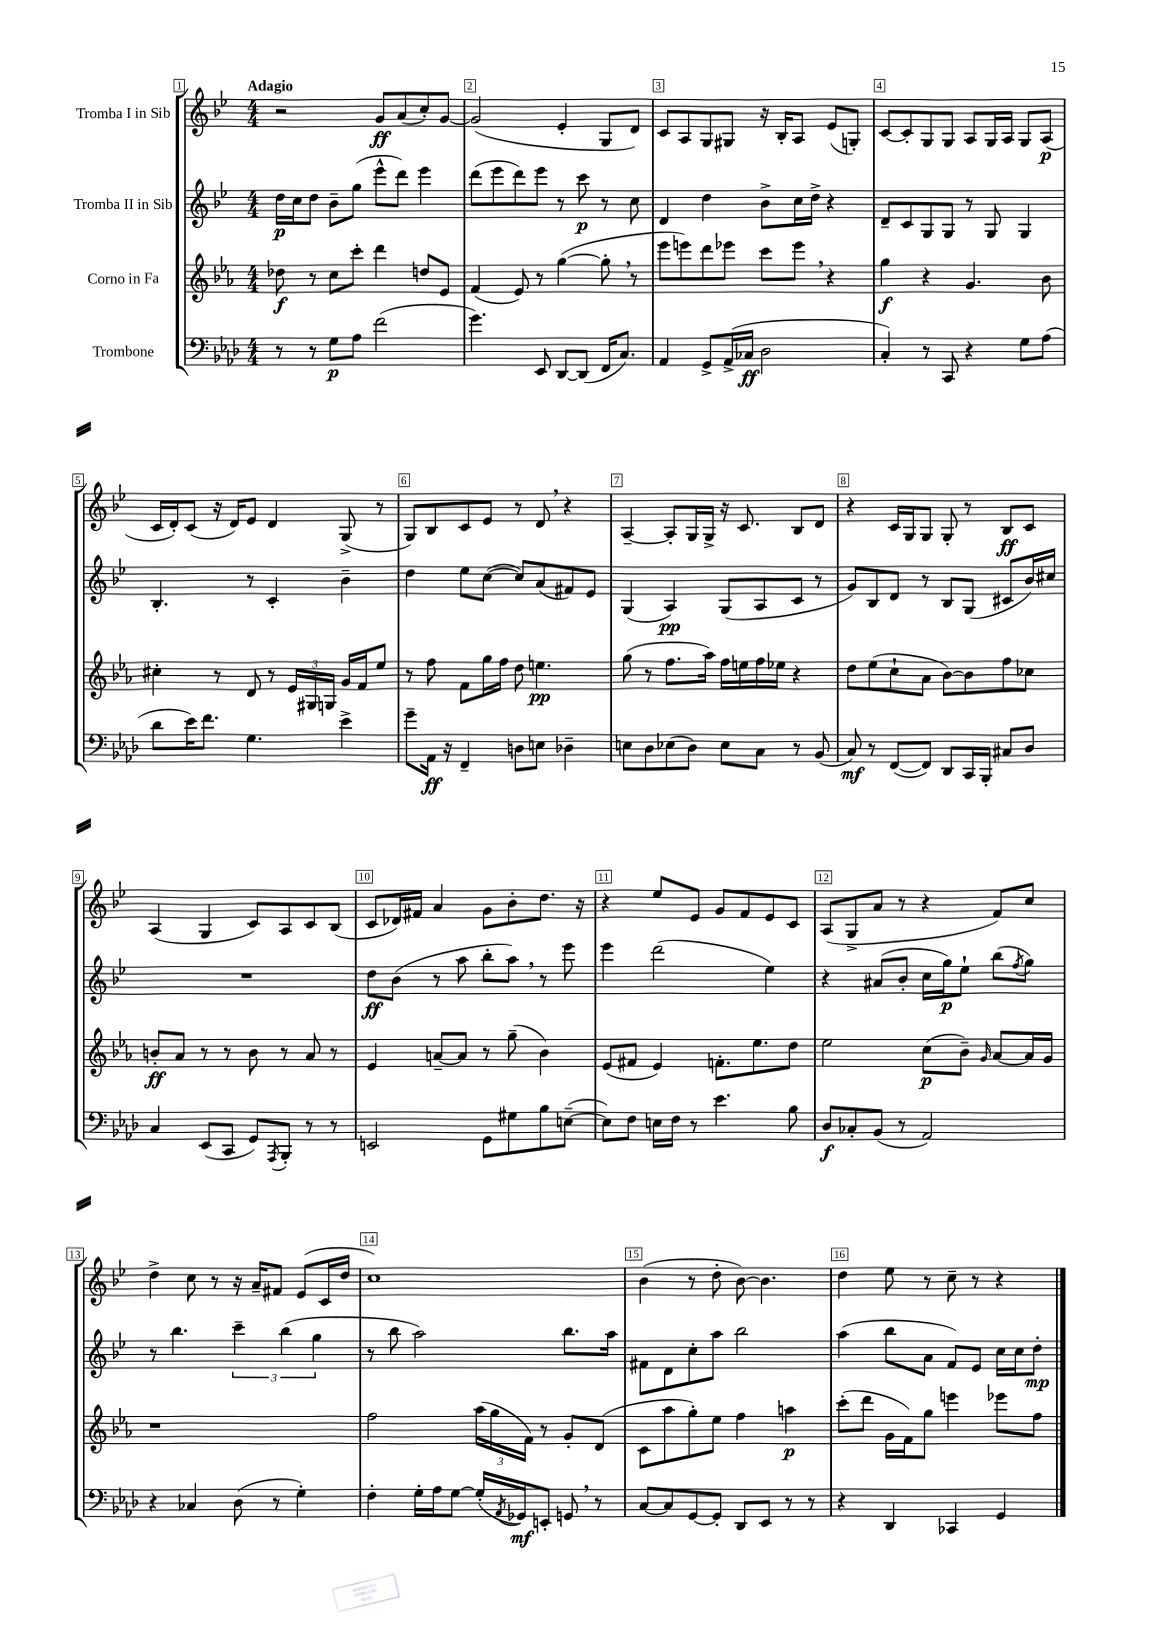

**kern	**kern	**kern	**kern
*staff4	*staff3	*staff2	*staff1
*clefF4	*clefG2	*clefG2	*clefG2
*k[b-e-a-d-]	*k[b-e-a-]	*k[b-e-]	*k[b-e-]
*M4/4	*M4/4	*M4/4	*M4/4
8r	8dd-	16dd	2r
.	.	16cc	.
8r	8r	8dd	.
8G	8cc	8b-~	.
8A-	8ccc'	(8gg	.
(2f	4ddd	8eee-^^	8g
.	.	8ddd)	(8a
.	8dd	4eee-	8cc')
.	8e-	.	[8g
=	=	=	=
4.g)	(4f	(8ddd	(2g]
.	.	8eee-	.
.	8e-)	8ddd)	.
8EE-	8r	8eee-	.
[8DD-	([4gg	8r	4e-'
(8DD-]	.	8ccc	.
16FF	8gg']	8r	8G
8.C)	.	.	.
.	8r	8cc	8d)
=	=	=	=
4AA-	8eee-	4d	8c
.	8eee)	.	8A
8GG^	8ddd	4dd	8G
(16AA-^	8eee-	.	8G#
16C-	.	.	.
2D-	8ccc	8b-^	16r
.	.	.	16B-'
.	8eee-	16cc	8A
.	.	16dd^	.
.	4r	4r	(8e-
.	.	.	8G')
=	=	=	=
4C')	4gg	8d~	[8c
.	.	8c	8c']
8r	4r	8G	8G
8CC	.	8G	8G
4r	4.g	8r	8A
.	.	8G	16G
.	.	.	16A
8G	.	4G	8G
(8A-	8b-	.	(8A
=	=	=	=
8d-	4cc#'	4.B-'	16c
.	.	.	16d')
16e-)	.	.	(8c
8.f	.	.	.
.	8r	.	16r
.	.	.	16d)
4.G	8d	8r	8e-
.	8r	4c'	4d
.	24e-	.	.
.	24G#	.	.
.	24G	.	.
4e-^	16g	4b-~	(8G^
.	16f	.	.
.	8ee-	.	8r
=	=	=	=
8g~	8r	4dd	8G)
16AA-	8ff	.	8B-
16r	.	.	.
4FF~	8f	8ee-	8c
.	16gg	([8cc	8e-
.	16ff	.	.
8D	8dd	8cc])	8r
8E	4.ee	(8a	8d
4D-~	.	8f#)	4r
.	.	8e-	.
=	=	=	=
8E	(8gg	(4G	[4A~
8D-	8r	.	.
(8E-	8.ff	4A)	8A']
8D-)	.	.	16G
.	16aa-)	.	16G^
8E-	16ff	(8G	16r
.	16ee	.	8.c
8C	16ff	8A	.
.	16ee-	.	.
8r	4r	8c	8B-
(8BB-	.	8r	8d
=	=	=	=
8C)	8dd	8g)	4r
8r	(8ee-	8B-	.
([8FF	8cc`	8d	16c
.	.	.	16G
8FF])	8a-	8r	8G
8DD-	[8b-)	8B-	8G'
16CC	8b-]	(8G	8r
16BBB-'	.	.	.
8C#	8ff	8c#	8B-
8D-	8cc-	16b-)	8c
.	.	16cc#	.
=	=	=	=
4C	8b'	1r	(4A
.	8a-	.	.
(8EE-	8r	.	4G
8CC	8r	.	.
8GG)	8b	.	8c)
8qAAA-	.	.	.
8BBB-'	8r	.	8A
8r	8a-	.	8c
8r	8r	.	(8B-
=	=	=	=
2EE	4e-	8dd	8c
.	.	(8b-	16d-)
.	.	.	16f#
.	[8a~	8r	4a
.	8a]	8aa	.
8GG	8r	8bb-'	8g
8G#	(8gg~	8aa)	8b-'
8B-	4b-)	8r	8.dd
([8E~	.	8eee-	.
.	.	.	16r
=	=	=	=
8E])	(8e-	4eee-	4r
8F	8f#	.	.
16E	4e-)	(2ddd	8ee-
16F	.	.	.
8r	.	.	8e-
4.e-	8.f'	.	8g
.	.	.	8f
.	8.ee-	.	.
.	.	4ee-)	8e-
8B-	8dd	.	8c
=	=	=	=
8D-	2ee-	4r	(8A
8C-'	.	.	8G^
(8BB-	.	(8a#	8a
8r	.	8b-'	8r
2AA-)	(8cc	16cc	4r
.	.	16gg)	.
.	8b-~)	8ee-`	.
.	16qqg	.	.
.	[8a-	(8bb-	8f)
.	.	8qff	.
.	16a-]	8gg)	8cc
.	16g	.	.
=	=	=	=
4r	1r	8r	4dd^
.	.	4.bb-	.
4C-	.	.	8cc
.	.	.	8r
(8D-	.	6ccc~	16r
.	.	.	16a~
8r	.	.	8f#
.	.	(6bb-	.
4G')	.	.	(8e-
.	.	6gg	.
.	.	.	16c
.	.	.	16dd
=	=	=	=
4F'	2ff	8r	1cc)
.	.	8bb-	.
16G'	.	2aa)	.
16A-	.	.	.
[8G	.	.	.
(16G']	(24aa-	.	.
.	24gg	.	.
8qAA-	.	.	.
16GG-)	.	.	.
.	24f)	.	.
8EE'	8r	.	.
8GG	8g'	8.bb-	.
8r	(8d	.	.
.	.	16aa	.
=	=	=	=
[8C	8c	8f#	(4b-
8C]	8aa-	8d	.
[8GG	8gg')	8cc'	8r
8GG']	8ee-	8aa	8dd'
8DD-	4ff	2bb-	[8b-)
8EE-	.	.	4.b-]
8r	4aa	.	.
8r	.	.	.
=	=	=	=
4r	(8ccc'	(4aa	4dd
.	8ddd	.	.
4DD-	16g	8bb-	8ee-
.	16f)	.	.
.	8gg	8a	8r
4CC-	4eee	8f)	8cc~
.	.	8e-	8r
4GG	8eee-	16cc	4r
.	.	16cc	.
.	8ff	8dd'	.
==	==	==	==
*-	*-	*-	*-
